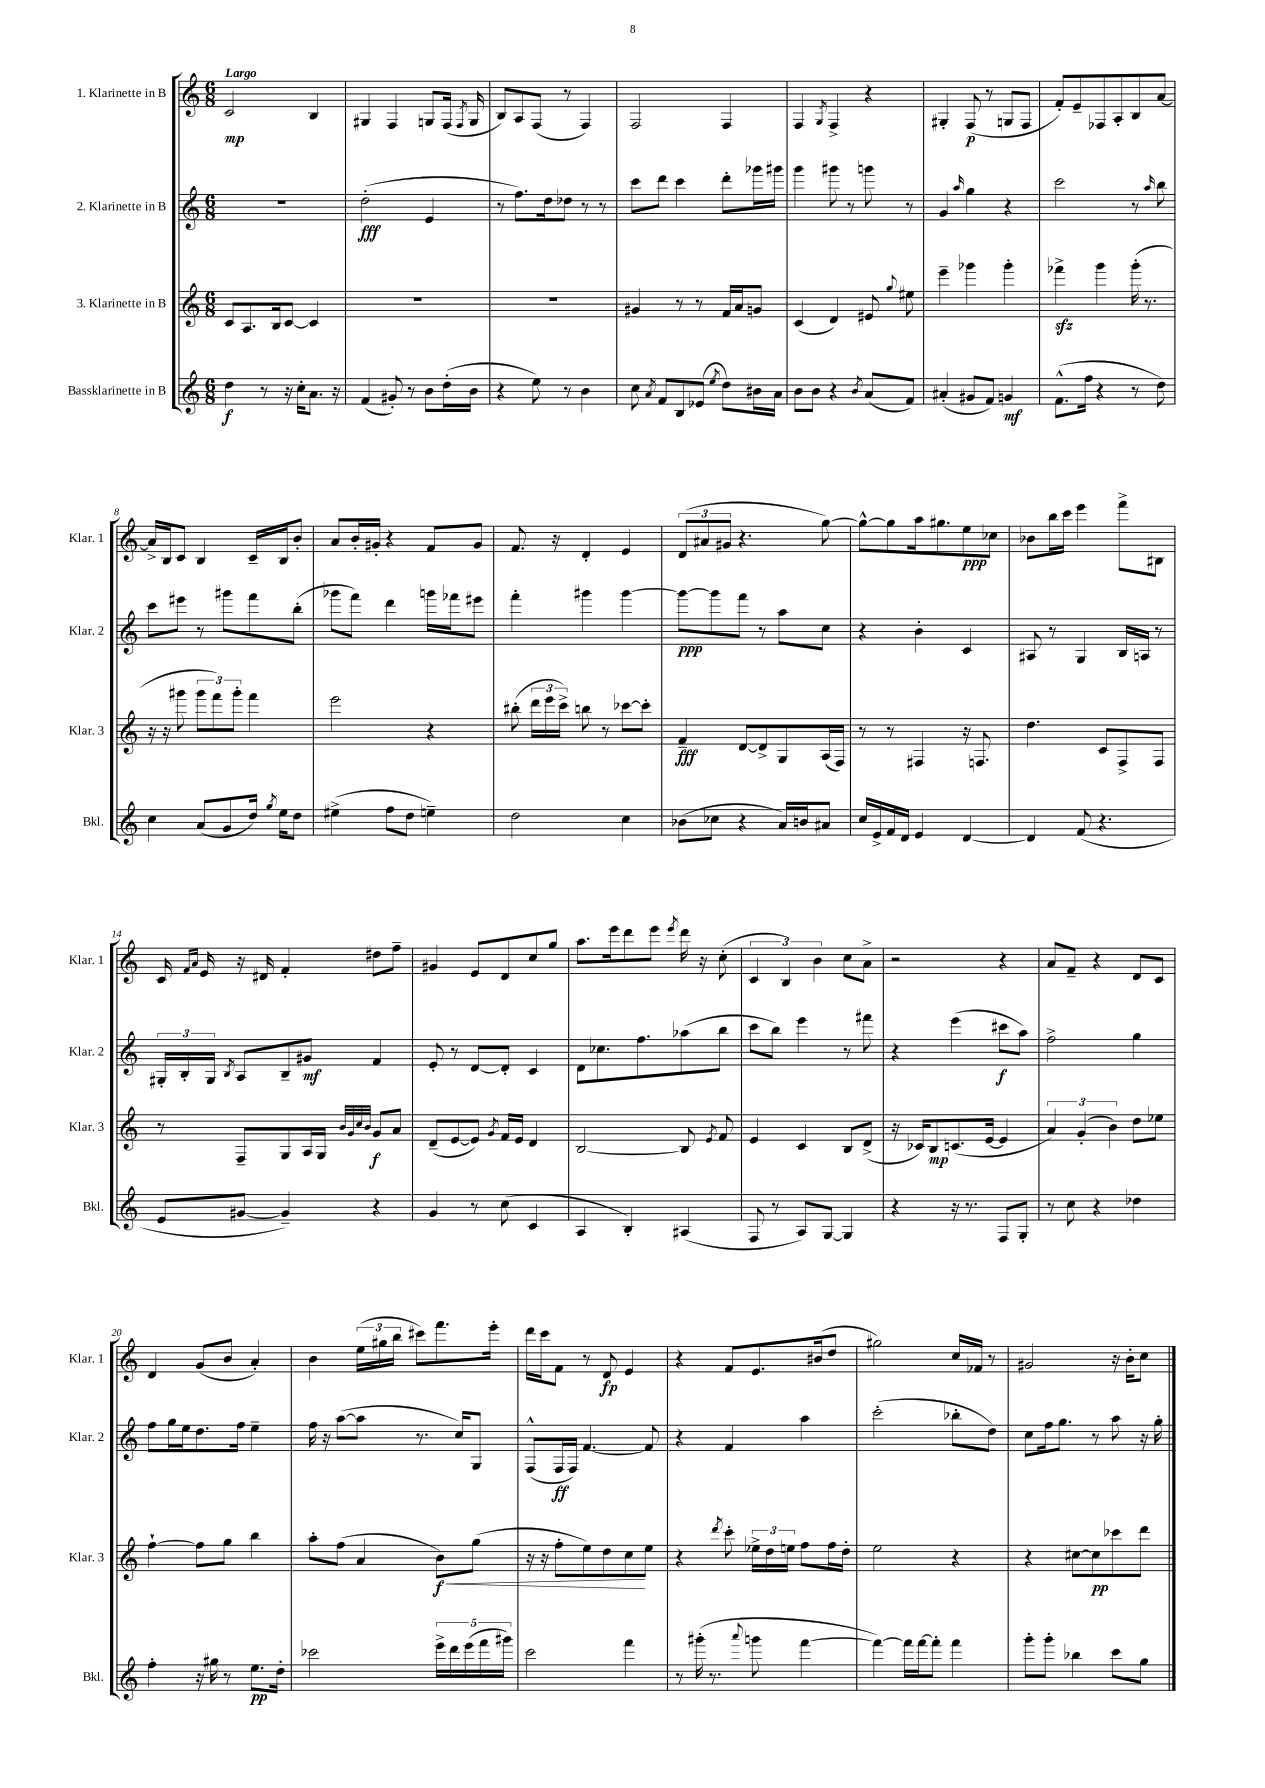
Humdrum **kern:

**kern	**kern	**kern	**kern
*staff4	*staff3	*staff2	*staff1
*clefG2	*clefG2	*clefG2	*clefG2
*k[]	*k[]	*k[]	*k[]
*M6/8	*M6/8	*M6/8	*M6/8
4dd	8c	2.r	2c
.	8.A	.	.
8r	.	.	.
.	16B	.	.
16r	[8c	.	.
16cc'	.	.	.
8.a	4c]	.	4B
16r	.	.	.
=	=	=	=
(4f	2.r	(2dd'	4G#
8g#')	.	.	4F
8r	.	.	.
8b	.	4e	8G
(16dd'	.	.	(16F
.	.	.	8qF
16b	.	.	16G
=	=	=	=
4r	2.r	8r	8B)
.	.	8.ff)	8A
8ee)	.	.	(8F
.	.	16dd	.
8r	.	8dd-	8r
4b	.	8r	4F)
.	.	8r	.
=	=	=	=
8cc	4g#	8ccc	2F
8qa	.	.	.
8f	.	8ddd	.
8B	8r	4ccc	.
(8e-	8r	.	.
8qee	.	.	.
8dd)	16f	8ddd'	4F
.	16a	.	.
16b#	8g	16ggg-	.
16a	.	16ggg#	.
=	=	=	=
8b	(4c	4ggg	4F
8b	.	.	.
.	.	.	8qG
4r	4d)	8ggg#	4F^
.	.	8r	.
8qb	.	.	.
(8a	8e#	8ggg	4r
.	8qqgg	.	.
8f)	8ee#	8r	.
=	=	=	=
(4a#'	4eee~	4g	4G#'
.	.	16qqaa	.
8g#	4ggg-	4gg	(8F
8f)	.	.	8r
4g	4ggg-'	4r	8G
.	.	.	8F
=	=	=	=
(8.f^^	4fff-^	2ccc	8f')
.	.	.	8e~
16ff	.	.	.
4r	4ggg	.	8F-
.	.	.	8A'
8r	(16ggg'	8r	8B
.	8.r	.	.
.	.	16qqaa	.
8dd)	.	8bb	[8a
=	=	=	=
4cc	16r	8ccc	16a^]
.	16r	.	16B
.	8ggg#	8eee#	8c
(8a	12ggg#	8r	4B
.	12fff)	.	.
8g	.	8ggg#	.
.	12ggg#'	.	.
16dd)	4fff	8fff	16c~
8qgg	.	.	.
16ee	.	.	16B
8dd	.	(8bb'	8b'
=	=	=	=
(4ee#^	2eee	8ggg-	8a
.	.	8fff)	16b'
.	.	.	16g#'
8ff	.	4ddd	4r
8dd	.	.	.
4ee~)	4r	16ggg	8f
.	.	16fff-	.
.	.	8eee#	8g#
=	=	=	=
2dd	(8bb#'	4fff'	8.f
.	24ddd	.	.
.	24eee	.	.
.	.	.	16r
.	24ccc^)	.	.
.	8bb	4ggg#	4d'
.	8r	.	.
4cc	[8ccc-	[4ggg#	4e
.	8ccc-']	.	.
=	=	=	=
(8b-	4f~	8ggg#_	(12d
.	.	.	12a#
8cc-	.	8ggg#]	.
.	.	.	12g#
4r	[8d	8fff	4.r
.	8d^]	8r	.
16a)	8G	8aa	.
16b	.	.	.
8a#	(16A	8cc	[8gg)
.	16F)	.	.
=	=	=	=
16cc	8r	4r	8gg^^_
16e^	.	.	.
16f	8r	.	8gg]
16d	.	.	.
4e	4F#	4b'	16aa
.	.	.	8.gg#
[4d	16r	4c	8ee
.	8.F	.	.
.	.	.	8cc-
=	=	=	=
4d]	4.dd	8A#	8b-
.	.	8r	16bb
.	.	.	16ccc
(8f	.	4G	4eee
4.r	8c	.	.
.	8F^	16B	8fff^
.	.	16A	.
.	8F	8r	8B#
=	=	=	=
8e	8r	24G#'	16c
.	.	24B'	.
.	.	.	16qqf
.	.	.	16qqa
.	.	.	16e
.	.	24G#	.
.	.	8qB	.
[8g#	8F~	8A	16r
.	.	.	16d#
4g#~])	8G	8B~	4f'
.	16A	8g#	.
.	16G	.	.
.	32qqb	.	.
.	32qqg	.	.
.	32qqcc	.	.
.	32qqb	.	.
4r	8g	4f	8dd#
.	8a	.	8ff~
=	=	=	=
4g	(8d~	8e'	4g#
.	[8e	8r	.
8r	8e])	[8d	8e
.	8qg	.	.
(8cc	16f	8d']	8d
.	16e	.	.
4c	4d	4c	8cc
.	.	.	8gg
=	=	=	=
4A	[2B	8d	8.aa
.	.	8.cc-	.
.	.	.	16eee
4B')	.	.	8ddd
.	.	8.ff	.
.	.	.	8eee
.	.	.	8qeee
(4A#	8B]	(8aa-	16ddd
.	.	.	16r
.	8qe	.	.
.	8f	8bb	(8cc'
=	=	=	=
8F	4e	8ccc	6c
8r	.	8bb)	.
.	.	.	6B)
8A)	4c	4eee	.
.	.	.	6b
[8G	.	.	.
4G]	8B	8r	8cc
.	(8d^	8fff#	8a^
=	=	=	=
4r	16r	4r	2r
.	16c-)	.	.
.	8B	.	.
16r	(8.c	(4eee	.
8.r	.	.	.
.	[16e	.	.
8F	4e]	8ccc#	4r
8G'	.	8aa)	.
=	=	=	=
8r	6a)	2ff^	8a
8cc	.	.	8f~
.	(6g'	.	.
4r	.	.	4r
.	6b)	.	.
4dd-	8dd	4gg	8d
.	8ee-	.	8c
=	=	=	=
4ff'	[4ff`	8ff	4d
.	.	16gg	.
.	.	16ee	.
16r	8ff]	8.dd	(8g
16gg#	.	.	.
8r	8gg	.	8b
.	.	16ff	.
8.ee	4bb	4ee~	4a')
16dd'	.	.	.
=	=	=	=
2ccc-	8aa'	16ff	4b
.	.	16r	.
.	(8ff	([8aa	.
.	4a	8aa]	(24ee
.	.	.	24gg#
.	.	.	24bb
.	.	8.r	8ccc#)
20eee^	8b)	.	8.fff
20ddd	.	.	.
.	.	16cc)	.
(20eee	.	.	.
.	(8gg	8G	.
20fff	.	.	.
.	.	.	16eee'
20ggg#)	.	.	.
=	=	=	=
2ccc	16r	(8F^^	16ddd
.	16r	.	16ccc
.	8ff'	16F	8f
.	.	16F)	.
.	8ee)	[4.f	8r
.	8dd	.	8d
4fff	8cc	.	4e
.	8ee	8f]	.
=	=	=	=
8r	4r	4r	4r
(16ggg#'	.	.	.
8.r	.	.	.
.	8qddd	.	.
.	8ccc'	4f	8f
8qqaaa	.	.	.
8ggg	24ee-^	.	8.e
.	24dd	.	.
.	24ee	.	.
[4fff	8ff	4aa	.
.	.	.	(16b#
.	16ff	.	8dd
.	16dd'	.	.
=	=	=	=
4fff_)	2ee	(2ccc'	2gg#)
16fff]	.	.	.
[16fff	.	.	.
8fff']	.	.	.
4fff	4r	8bb-'	16cc
.	.	.	16f-
.	.	8dd)	8r
=	=	=	=
8ggg'	4r	8cc	2g#
8ggg'	.	16ff	.
.	.	8.gg	.
4bb-	[8cc#	.	.
.	8cc#]	8r	.
8ccc	8ccc-	8aa	16r
.	.	.	16b'
8gg	8ddd	16r	8cc
.	.	16gg'	.
==	==	==	==
*-	*-	*-	*-
